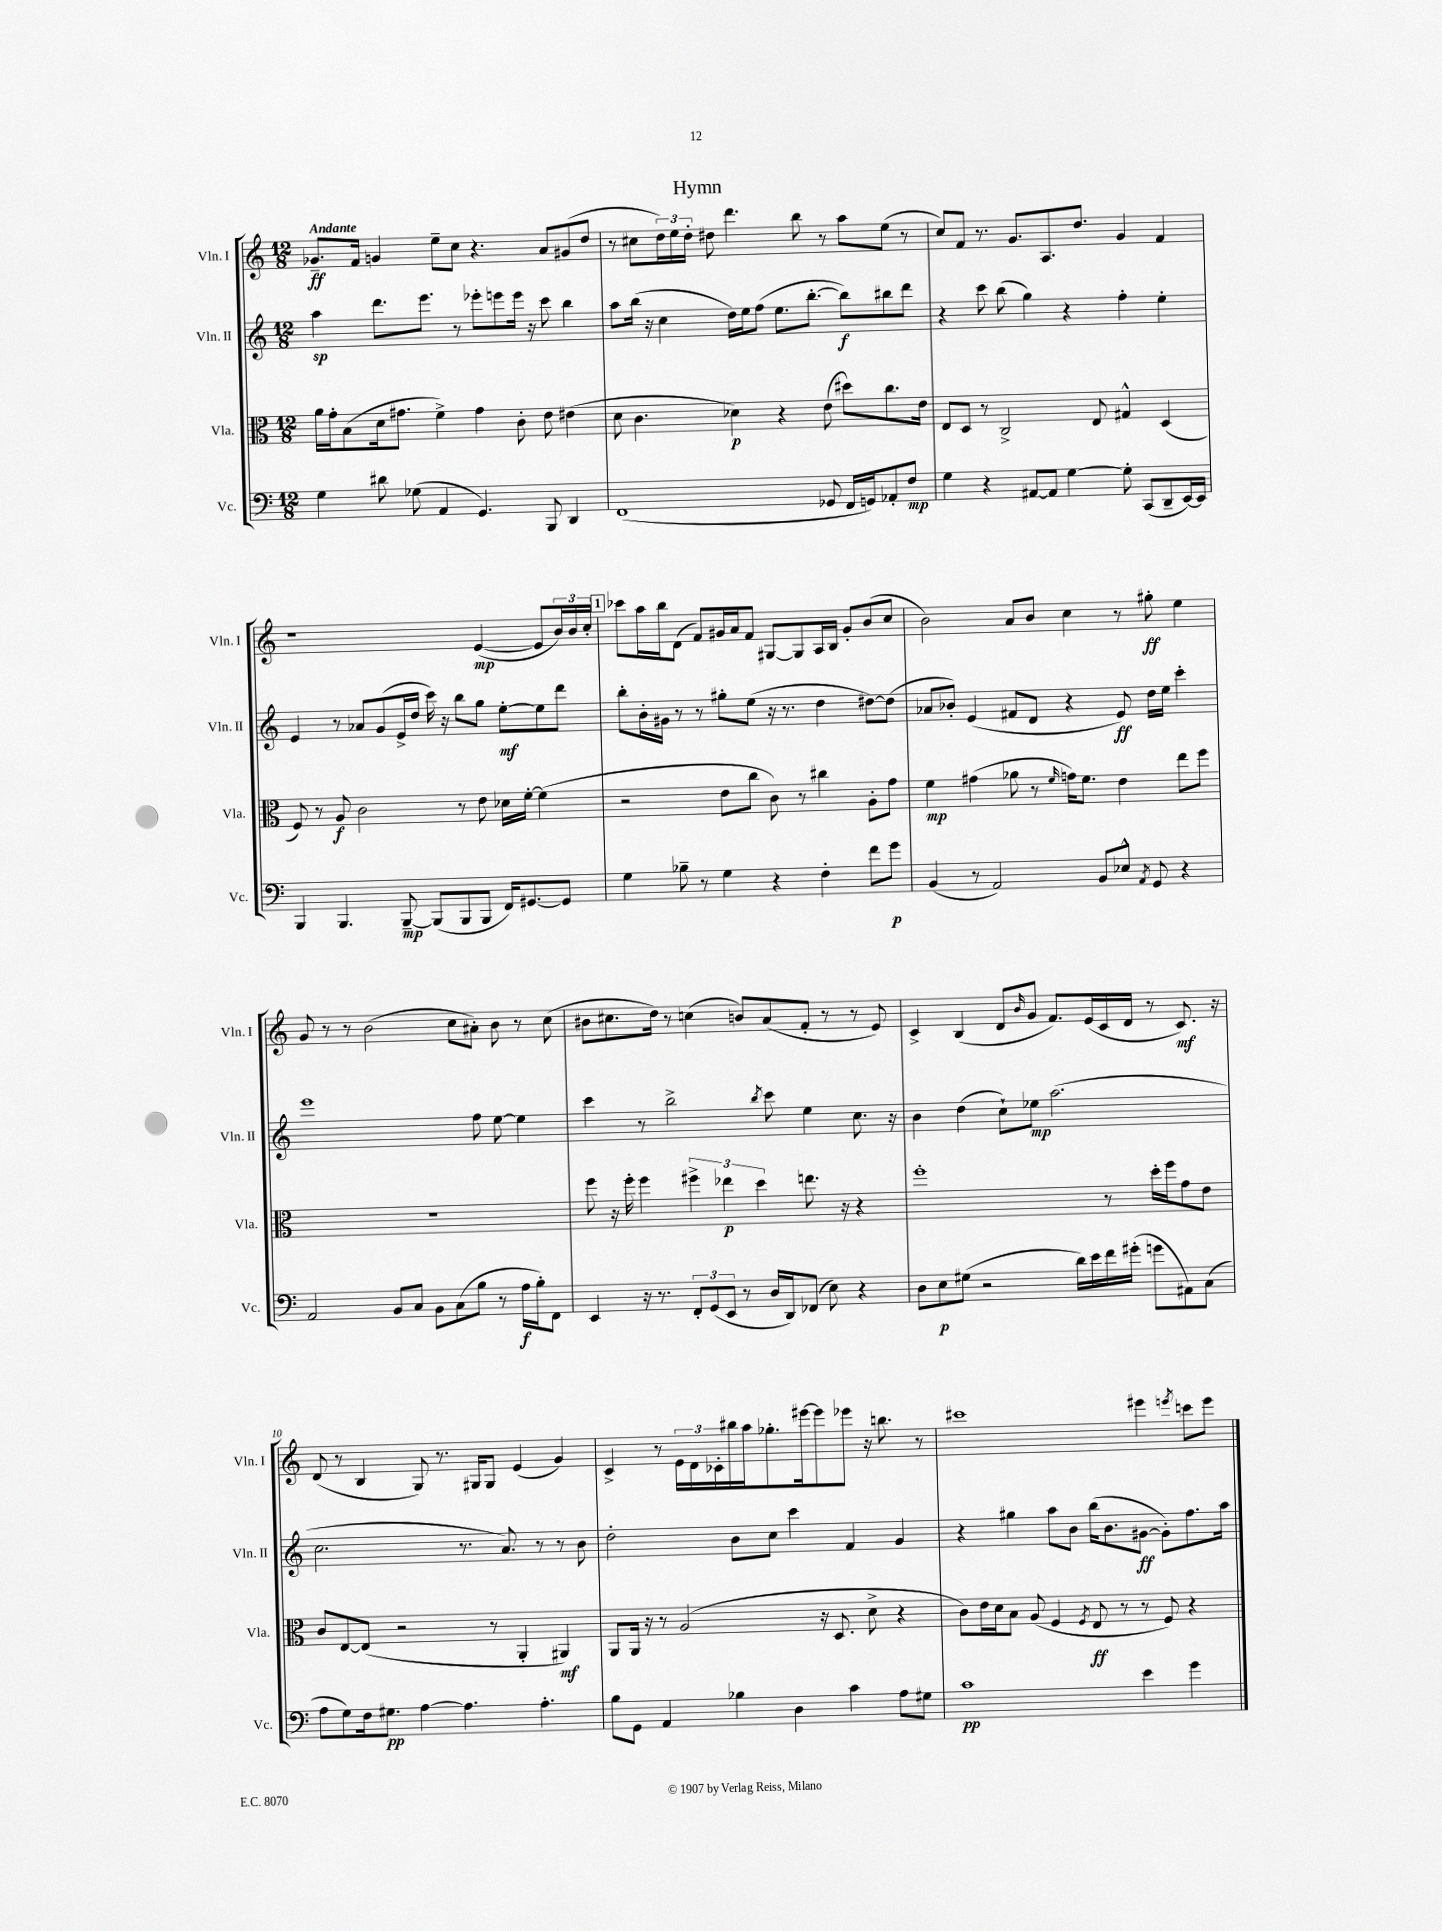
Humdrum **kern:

**kern	**kern	**kern	**kern
*staff4	*staff3	*staff2	*staff1
*clefF4	*clefC3	*clefG2	*clefG2
*k[]	*k[]	*k[]	*k[]
*M12/8	*M12/8	*M12/8	*M12/8
4G\	16a\LL	4aa\	8.g-~/L
.	16g'\J	.	.
.	(8B\	.	.
.	.	.	16f/Jk
8d#\	16d\k	8.ddd\L	4g/
.	8.g#\J	.	.
(8G-\	.	.	.
.	.	8.eee\J	.
4AA/	4f^\)	.	8ee~\L
.	.	8r	8cc\J
4.GG/)	4g#\	8eee-'\L	4.r
.	.	8eee\	.
.	8c'\	16eee\Jk	.
.	.	16r	.
8BBB/	8e\	8ccc\	8a/L
4DD/	(4e#\	4bb\	(8g#/
.	.	.	8dd/J
=	=	=	=
(1FF	8d\	8aa\L	8r
.	4.c\	(16bb\Jk	8cc#\L
.	.	16r	.
.	.	4cc\	24dd\L)
.	.	.	24ee\
.	.	.	24dd'\JJ
.	.	.	8dd#\
.	4d-\)	16dd\LL)	4.ddd\
.	.	16ee\J	.
.	.	(8ff\J	.
.	4r	8.ee\L	.
.	.	.	8bb\
.	.	[8.bb'\J	.
8GG-/	(8e\	.	8r
16FF/LL	8dd#\L)	8bb\]L)	8aa\L
16GG/J)	.	.	.
8AA-'/	8.cc\	8bb#\	(8ee\J
8F/J	.	8ddd\J	8r
.	16e\Jk	.	.
=	=	=	=
4G\	8E/L	4r	8cc/L)
.	8D/J	.	8f/J
4r	8r	8ccc\	8.r
.	2C^/	(8bb\	.
.	.	.	8.g/L
[8AA#/L	.	4gg\)	.
8AA#/]J	.	.	8.A/
[4G\	.	4r	.
.	.	.	8.dd/J
.	8E/	.	.
8G'\]	4G#^^/	4ff'\	4g/
(8CC/L	.	.	.
8DD~/	(4D/	4ee'\	4f/
[16EE/L)	.	.	.
16EE/]JJ	.	.	.
=	=	=	=
4BBB/	8F/)	4e/	1r
.	8r	.	.
4.BBB/	8A/	8r	.
.	2c\	8a-/L	.
.	.	(8g/	.
[8BBB~/	.	16e^/L	.
.	.	16dd/JJ	.
(8BBB/]L	.	16ccc\)	.
.	.	16r	.
8BBB/	8r	8bb\L	.
8BBB/J	8e\	8gg\J	([4e/
16FF/LK)	16d-\LL	[8ee'\L	.
[8.GG#/	[16f'\JJ	.	.
.	(4f\]	8ee\]	8e/]L
8GG#/]J	.	8ddd\J	24b/L)
.	.	.	24b/
.	.	.	24cc'/JJ
=	=	=	=
4G\	2r	8bb'\L	8ccc-\L
.	.	16b'\L	16aa\L
.	.	16g#\JJ	16bb\J
8B-~\	.	8r	(8d\J
8r	.	8r	8f/L)
4G\	8e\L	8gg#'\L	16g#/L
.	.	.	16a/J
.	8cc\J	(8ee\J	8f/J
4r	8c\)	16r	[8G#/L
.	.	8.r	.
.	8r	.	8G#/]
4F'\	4cc#\	4dd\	16A/L
.	.	.	16B/JJ
.	.	.	8g#'/L
8f\L	8A'\L	[8dd#\L)	(8b/
8g\J	8g\J	(8dd#\]J	8cc/J
=	=	=	=
(4BB/	4f\	8a-/L	2b\)
.	.	8b-'/J)	.
8r	(4g#\	(4e/	.
2AA/)	.	.	.
.	8a-\	8f#/L	8a/L
.	8r	8d/J	8b/J
.	16qqf/	.	.
.	16g\LK)	4r	4cc\
.	8.f\J	.	.
8BB/L	.	.	.
8E-^^/J	4e\	8e/)	8r
8qAA/	.	.	.
8GG/	.	16dd\LL	8gg#'\
.	.	16ee\JJ	.
4r	8ee\L	4ccc'\	4ee\
.	8ff\J	.	.
=	=	=	=
2AA/	1.r	1eee	8g/
.	.	.	8r
.	.	.	8r
.	.	.	(2b\
8BB/L	.	.	.
8C/J	.	.	.
8BB\L	.	.	.
(8C\	.	.	8cc\L
8B\J	.	8ff\	8a#'\J)
8r	.	[8ee\	8b\
16A\LL	.	4ee\]	8r
16B'\J)	.	.	.
8FF\J	.	.	(8cc\
=	=	=	=
4EE/	8ff\	4ccc\	8b#\L
.	16r	.	8.cc#\
.	16ff'\	.	.
16r	4ff\	8r	.
8.r	.	.	16dd\Jk)
.	.	2bb^\	8r
12FF'/L	6ff#^\	.	(4cc\
(12GG/	.	.	.
12EE/J	6ee-\	.	.
8r	.	.	8b/L)
.	6dd\	.	.
.	.	8qbb/	.
16D/LL	.	8ccc\	(8a/
16DD/J)	.	.	.
(8FF-/J	8.ee\	4ee\	8f'/J
8E\)	.	.	8r
.	16r	.	.
4r	4r	8.cc\	8r
.	.	.	8e/)
.	.	16r	.
=	=	=	=
8D\L	1ff'	4b\	4c^/
8E\	.	.	.
(8G#\J	.	(4dd\	(4B/
2r	.	.	.
.	.	8cc`\L)	8d/L
.	.	.	16qqb/
.	.	8ee-\J	8g/J
.	.	(2.aa\	8.f/L)
16d\LL)	.	.	.
16e\	.	.	(16e/L
16f\	8r	.	16c/
(16g#'\JJ	.	.	16d/JJ
8g\L	16dd'\LL	.	8r
.	16ff\J	.	.
8AA#\)	8g\	.	8.c/)
(8C\J	8e\J	.	.
.	.	.	16r
=	=	=	=
8A\L	8c/L	2.cc\	(8d/
8G\)	[8E/	.	8r
16F\k	(8E/]J	.	4B/
8.G#\J	.	.	.
.	2r	.	.
[4A\	.	.	8G/)
.	.	.	8.r
4.A\]	.	8.r	.
.	.	.	16G#/LK
.	8r	.	8G#/J
.	.	8.a/)	.
.	4AA'/	.	(4e/
4.A'\	.	8r	.
.	4AA#/)	8r	4g/)
.	.	8b\	.
=	=	=	=
8B\L	8AA/L	2dd'\	4c^/
8GG\J	16AA/Jk	.	.
.	16r	.	.
4AA/	8r	.	8r
.	(2A/	.	24e\LL
.	.	.	24d\
.	.	.	24c-'\
4B-\	.	8b\L	16bb#\
.	.	.	16aa\J
.	.	8cc\J	8.gg-'\
4D\	.	4ccc\	.
.	.	.	[16eee#\k
.	16r	.	8eee#\]
.	8.D/	.	.
4c\	.	4f/	8eee-\J
.	8d^\	.	16r
.	.	.	8.bb\
8A\L	4r	4g/	.
8G#\J	.	.	8r
=	=	=	=
1c	8c\L)	4r	1ccc#
.	16e\L	.	.
.	16d\J	.	.
.	8B\J	4gg#\	.
.	(8A/	.	.
.	4F/	8aa\L	.
.	.	8b\J	.
.	8qF/	.	.
.	8E/	(16bb\LK	.
.	.	8.b\	.
.	8r	.	.
4e\	8r	[8g#\J	4eee#\
.	8F/)	8g#'\]L)	.
.	.	.	8qeee/
4g\	4r	8.ff\	8ccc\L
.	.	.	8eee\J
.	.	16aa\Jk	.
==	==	==	==
*-	*-	*-	*-
